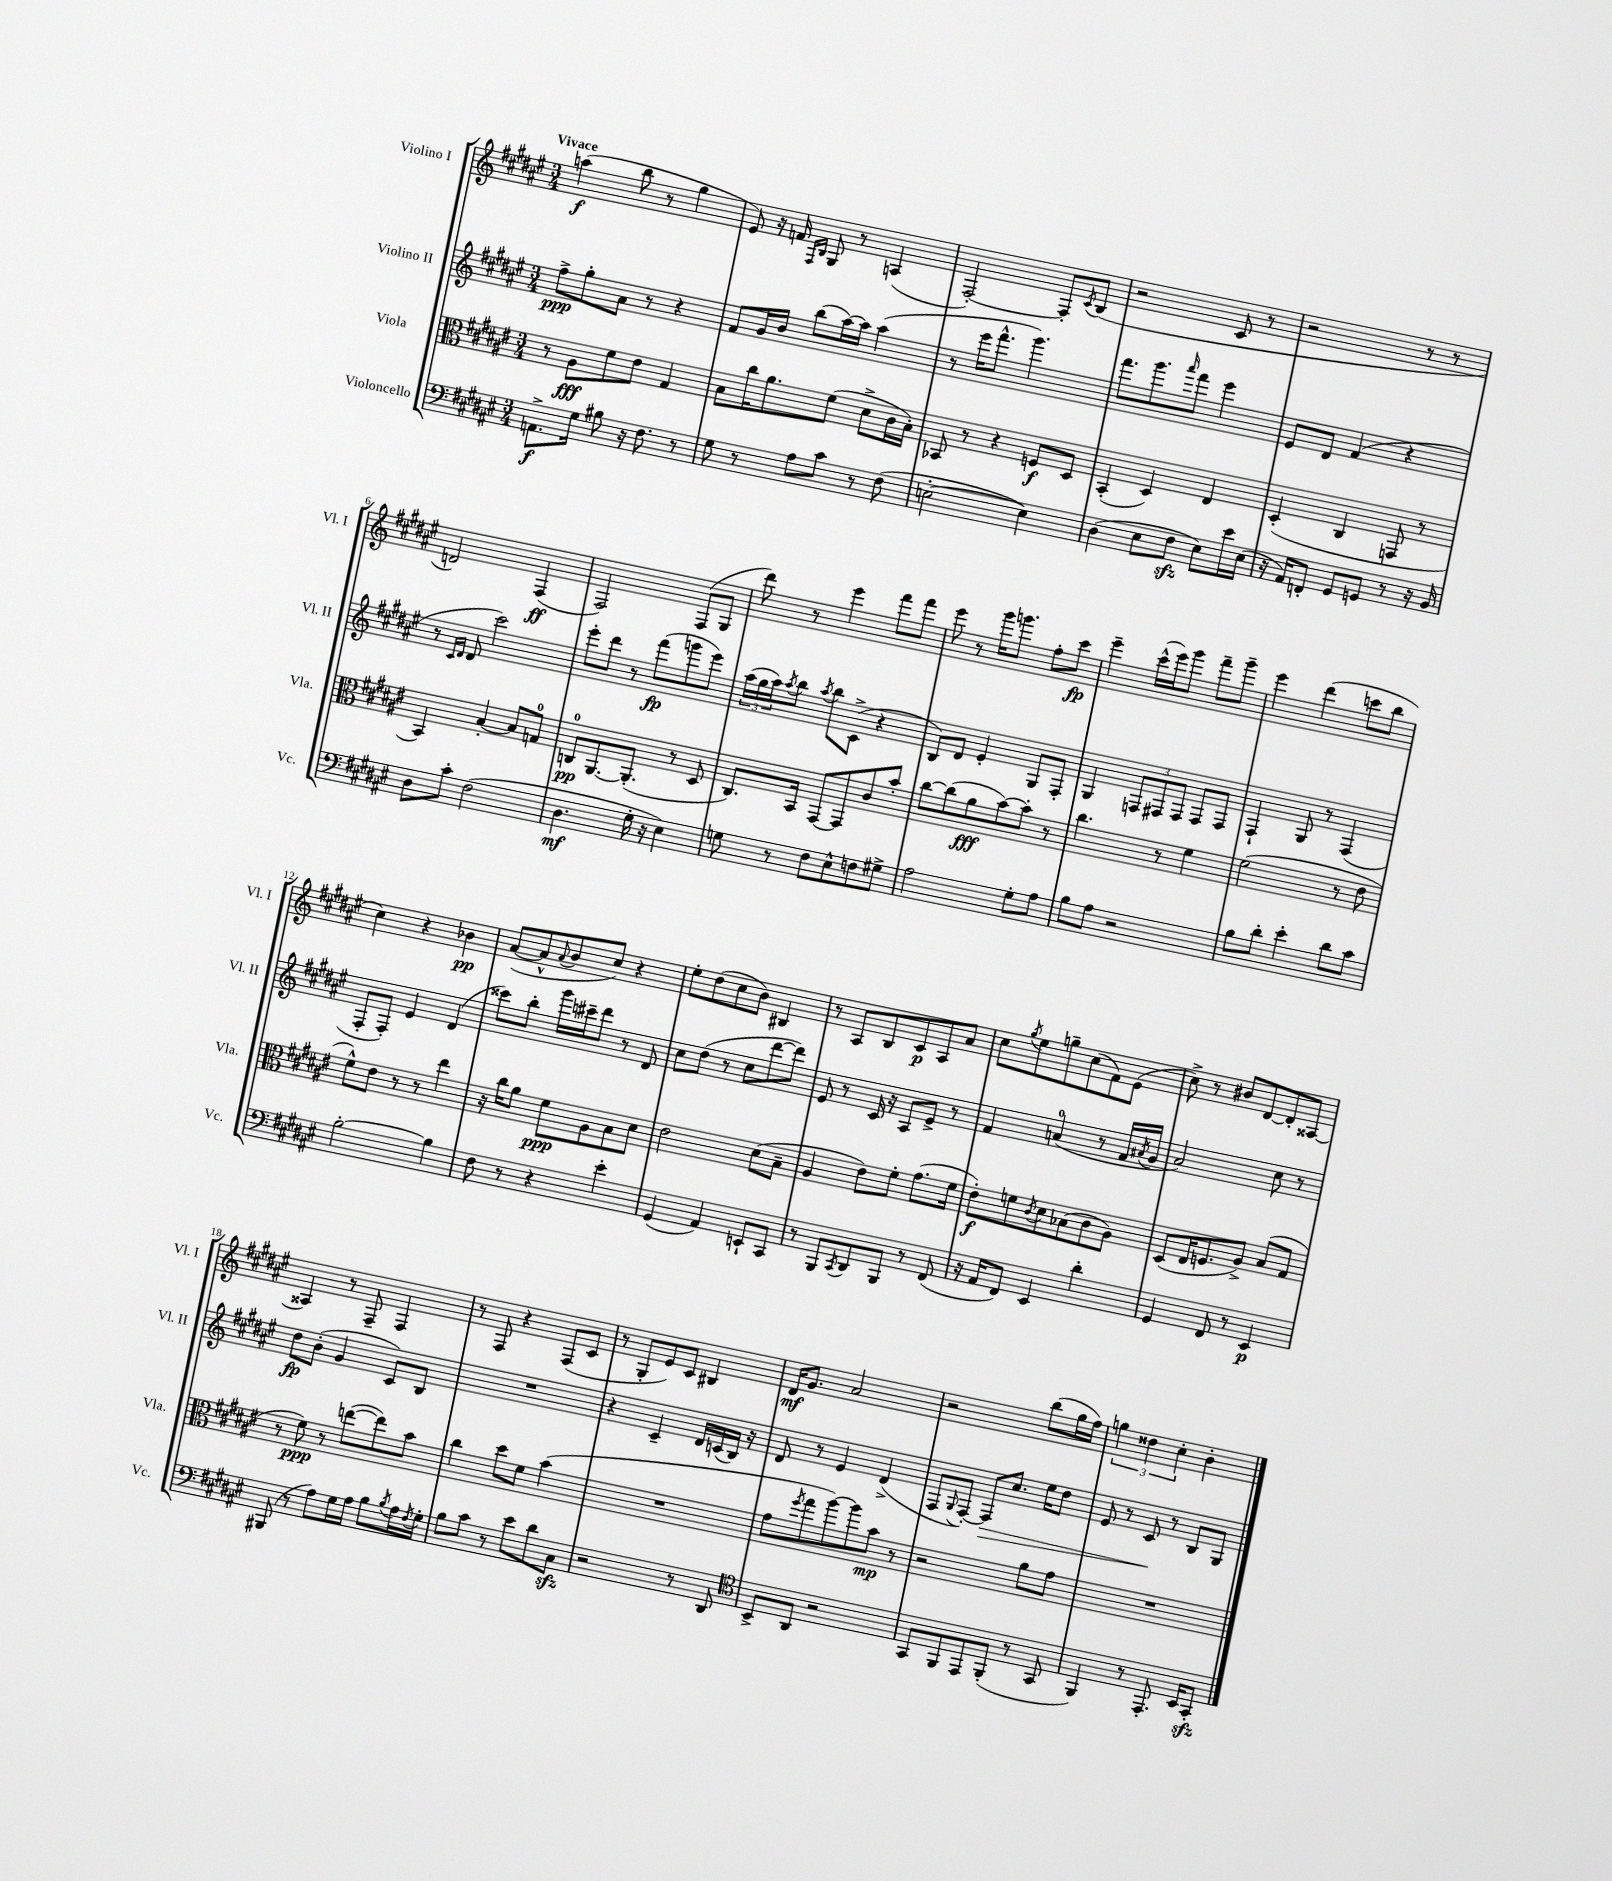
<<
\new StaffGroup <<
\new Staff = "s0" \with { instrumentName = "Violino I" shortInstrumentName = "Vl. I" } {
    \clef treble \key fis \major \numericTimeSignature \time 3/4 \tempo "Vivace"
    a''4\f( b''8 r8 gis''4 |
    eis'8) r16 f'16 \grace { fis16 b16 } gis8 r8 a4( |
    fis2~-.) fis8-. \acciaccatura { cis'8 } b8( |
    r2 cis'8 r8 |
    r2 r8 r8 |
    d'2) fis4\ff( |
    fis2) fis8( gis8 |
    dis'''8) r8 eis'''4 fis'''8 fis'''8 |
    eis'''8 r8 gis'''16 g'''8. fis''8-. cis'''8\fp |
    eis'''4-- cis'''16-^( eis'''16) gis'''8 fis'''8-- gis'''8-- |
    eis'''4 dis'''4( c'''8 b''8 |
    cis''4) r4 bes'4\pp |
    ais'8~( ais'8-^ \appoggiatura { ais'8 } b'8 cis''8) r4 |
    eis''8-. dis''8( cis''8 b'8) bis4 |
    r8 ais8 b8 cis'8\p ais8 ais'8 |
    cis''8 \acciaccatura { gis''8 } eis''8 g''8-- cis''8( fis'8) eis'8( |
    cis''8->) r8 bis'8 dis'8~ dis'8-. aisis8~ |
    aisis4 r8 fis8-- fis4 |
    r8 fis8 r4 fis8( cis'8 |
    r8 gis8-. eis'8) cis'8 bis4 |
    dis'16\mf gis'8. ais'2 |
    r2 b''8( gis''16 fis''16) |
    \tuplet 3/2 { g''4 disis''4 cis''4-. } b'4-. \bar "|." |
}
\new Staff = "s1" \with { instrumentName = "Violino II" shortInstrumentName = "Vl. II" } {
    \clef treble \key fis \major \numericTimeSignature \time 3/4
    fis''8->\ppp gis''8-. ais'8 r8 r4 |
    fis'8 gis'16 b'16 b''8( ais''16~) ais''16 ais''4( |
    r8 eis'''16 fis'''8.-^ gis'''4.) |
    fis'''8. gis'''8. \grace { ais'''16 } fis'''8 eis'''4 |
    eis'8 dis'8 fis'4( r4 |
    r8 \grace { cis'16 dis'16 } dis'8 cis'''2) |
    eis'''8-. dis'''8 r8 fis'''8\fp( g'''8 eis'''8) |
    \tuplet 3/2 { ais''16( gis''16 ais''16) } \acciaccatura { ais''8 } b''8 \acciaccatura { ais''8 } b''8 cis'8->( r4 |
    b8) dis'8 eis'4-. gis8 fis8-. |
    gis4 \tuplet 3/2 { f8 fis8 fis8 } fis8 fis8 |
    fis4-! gis8 r8 fis4( |
    fis8-. fis8-.) eis'4 dis'4( |
    cisis'''8) b''8-. gis'''16 cis'''16-- dis'''8 r8 dis'8 |
    cis''8 dis''8( r8 cis''8 dis'''8~ dis'''8) |
    eis'8 r8 cis'16 r16 ais8 eis'8-> r8 |
    fis'4 a'4-0( r8 fis'16 \acciaccatura { ais'8 } gis'16 |
    ais'2) cis''8 r8 |
    dis''8\fp b'8-.( gis'4 cis'8) b8 |
    R2. |
    r4 cis'4-- dis'16 c'16( b16) r16 |
    dis'8 r8 eis'4 dis'4->( |
    fis8 \appoggiatura { gis8 } fis8~-.) fis8\> cis''8. eis''16 dis''8 |
    eis'8 r8 cis'8\! r8 b8 gis8 \bar "|." |
}
\new Staff = "s2" \with { instrumentName = "Viola" shortInstrumentName = "Vla." } {
    \clef alto \key fis \major \numericTimeSignature \time 3/4
    r8 ais8\fff fis'8 eis'8 gis4 |
    b8 cis''16 ais'8. fis'8( dis'8-> cis'16 b16-.) |
    bes,8 r8 r4 f8\f dis8 |
    b,4-.( dis4) eis4 |
    dis4-.( cis4 g,8 r8 |
    b,4) b4~-. b8 g8-0 |
    c8-0\pp ais,8.~ ais,8.-.( r8 dis8 |
    cis8.) b,16 gis,8~ gis,8 cis'8 b'8-. |
    cis''8~ cis''8( ais'8\fff b'8~) b'8-. r8 |
    cis''4. r8 fis'4 |
    fis'2( r8 eis'8 |
    fis'8-^) eis'8 r8 r8 eis''4 |
    r16 cis''16 ais'8 fis'8\ppp ais8 b8 dis'8 |
    eis'2 dis'8( b8-- |
    ais4 eis'8) fis'8-. gis'8.( fis'16 |
    eis'8-.\f) f'8 \acciaccatura { cis'8 } dis'8 bes8( cis'8 ais8) |
    dis8( eis16 f8. ais8->) b8( gis8 |
    r8 fis'8\ppp) r8 e''8~( e''8) b'8 |
    cis''4 dis''8 fis'8 b'4( |
    R2. |
    gis'8 \acciaccatura { fis''8 } gis''8 ais''8~) ais''8 b'8\mp r8 |
    r2 ais'8 gis'8 |
    R2. \bar "|." |
}
\new Staff = "s3" \with { instrumentName = "Violoncello" shortInstrumentName = "Vc." } {
    \clef bass \key fis \major \numericTimeSignature \time 3/4
    a,8.->\f gis16 bis8 r16 fis8. r8 |
    gis8 r8 ais8 cis'8 r8 fis8( |
    e2~-. e4) |
    dis4( eis8 fis8\sfz eis8) eis'16 eis16( |
    r16 ais,16) f,8-. gis,8 g,8 r8 r16 b,16 |
    dis8 cis'8-. fis2( |
    dis4.\mf gis16-. r16 eis4) |
    g8 r8 fis8 eis8-^ f8 gis8-> |
    ais2 gis8-. ais8 |
    b8 ais8 r2 |
    b8 dis'8-. eis'4-. dis'8 cis'8 |
    b2~-. b4 |
    fis8 r8 r4 eis'4-. |
    gis,4( ais,4) e,8-! cis,8 |
    r8 b,,8 \acciaccatura { cis,8 } dis,8 b,,8 r8 fis,8( |
    r16 ais,16 fis,8) eis,4 dis'4-. |
    gis,4 fis,8 r8 eis,4\p |
    bis,,8( r8 ais8) gis16 ais16 b8 \acciaccatura { b8 } ais16 \acciaccatura { fis8 } gis16-. |
    b8 cis'8 r8 eis'8 dis'8 cis8\sfz |
    r2 r8 dis,8 |
    \clef tenor b,8-> ais,8 r2 |
    gis,8 fis,8 eis,8 fis,8-.( r8 gis,8 |
    fis,4) r8 eis,8.-. b,16 gis,8-.\sfz \bar "|." |
}
>>
>>
